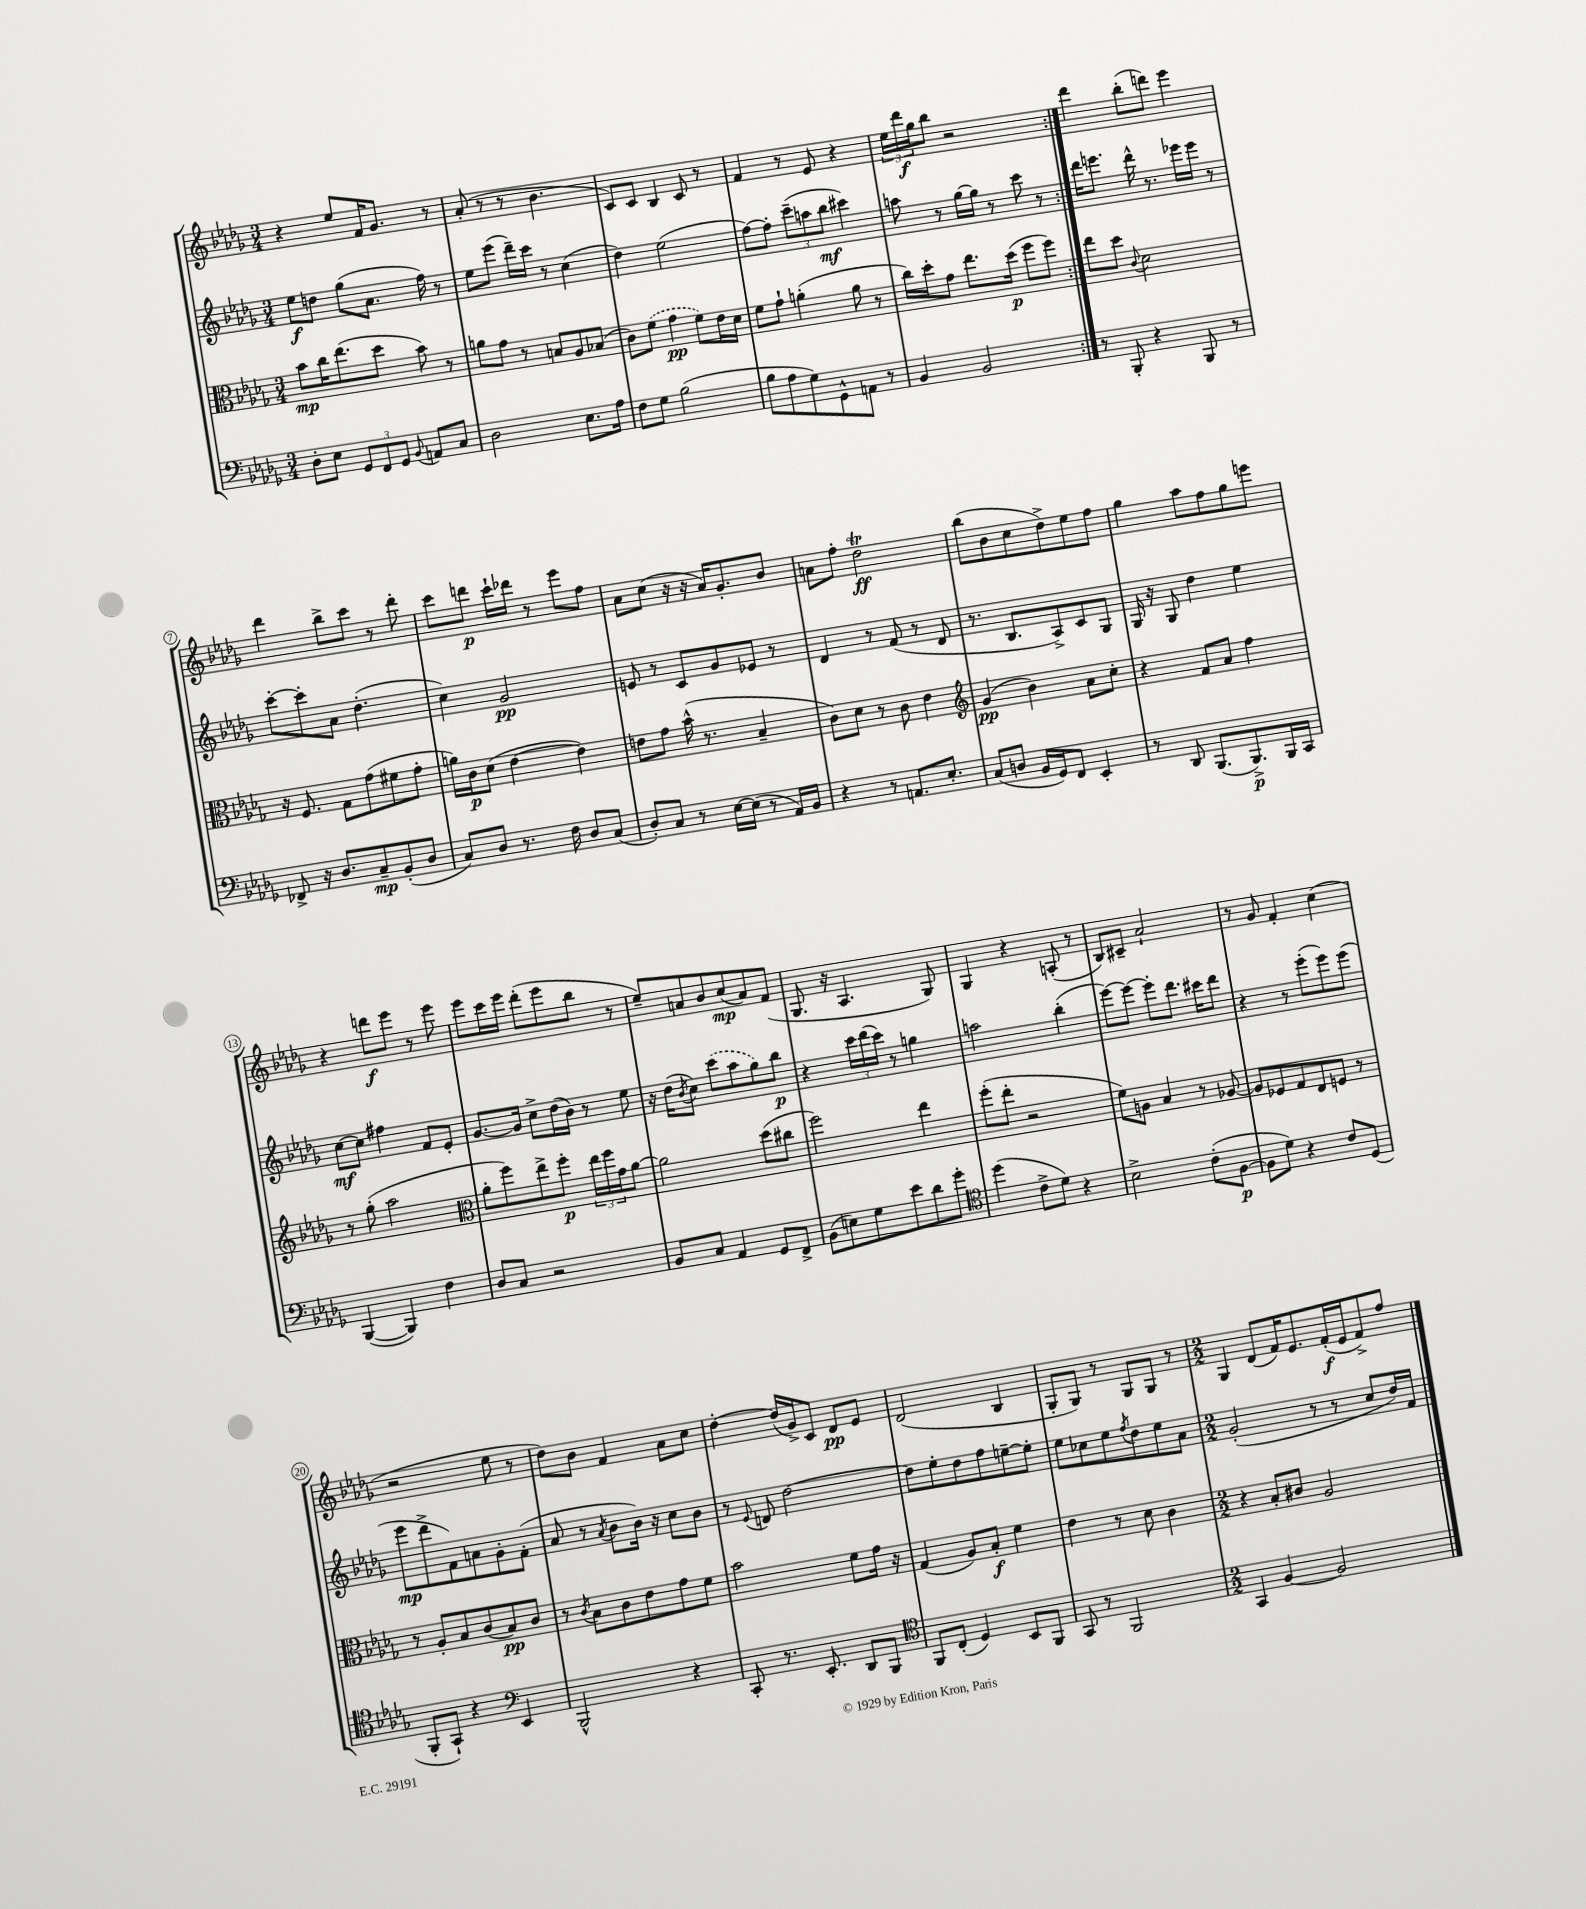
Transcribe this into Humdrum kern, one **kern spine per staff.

**kern	**kern	**kern	**kern
*staff4	*staff3	*staff2	*staff1
*clefF4	*clefC3	*clefG2	*clefG2
*k[b-e-a-d-g-]	*k[b-e-a-d-g-]	*k[b-e-a-d-g-]	*k[b-e-a-d-g-]
*M3/4	*M3/4	*M3/4	*M3/4
8D-'	8b-	8ee-	4r
8E-	16cc	8dd	.
.	(8.ee-	.	.
12GG-	.	(8gg-	8ee-
12FF	.	.	.
.	8dd-	8.a-	16f
12GG-	.	.	.
.	.	.	8.g-
8qqBB-	.	.	.
8AA	8b-)	.	.
.	.	16ff)	.
8C	8r	8r	8r
=	=	=	=
2D-	8a	8ee-	(8a-'
.	8g-	(8eee-	8r
.	8r	16ddd-~)	8r
.	.	16ccc	.
.	8B	8r	4.b-
8.E-	8A-	(4cc	.
.	(8B-	.	.
16A-	.	.	.
=	=	=	=
8F	8c)	4dd-)	8c)
8G-	(8f	.	8c
(2B-	4g-	(2ee-	4B-
.	8f)	.	8c
.	16e-	.	8r
.	16d-	.	.
=	=	=	=
8B-	8f	[8ff)	4f
8A-	8g-`	8ff']	.
8G-)	(4a'	(12ccc~	8r
.	.	12aa	.
8GG-^^	.	.	8e-
.	.	12bb-	.
8AA	8a	4ccc#)	4r
8r	8r	.	.
=	=	=	=
4BB-	16cc)	8aa	24ee-
.	.	.	24ddd-
.	16dd-'	.	.
.	.	.	24gg-
.	8g-	8r	8bb-
2BB-	8.ee-	[16gg-	2r
.	.	16gg-]	.
.	.	8r	.
.	(16dd-	.	.
.	8ff	8ccc	.
.	8ff)	8r	.
=:|!	=:|!	=:|!	=:|!
8r	8ee-	16ddd-	4ddd-
.	.	8.eee	.
8BBB-'	8dd-	.	.
.	8qqc	.	.
4r	2d-	16ddd-^^	(8bb-'
.	.	8.r	.
.	.	.	8ddd)
8BBB-	.	16eee-	4eee-
.	.	16eee-	.
8r	.	8r	.
=	=	=	=
8FF-^	16r	[8ccc'	4ddd-
.	8.F	.	.
16r	.	8ccc']	.
8.D-	.	.	.
.	8G-	8a-	8bb-^
8C~	(8g-	(4.dd-'	8ccc
(8BB-'	8f#	.	8r
8D-	8g-'	.	8ddd-'
=	=	=	=
8C)	16a)	4cc)	8ccc
.	16c	.	.
8D-	(8d-	.	8ddd
8.r	[4e-	2g-	16ccc`
.	.	.	16ddd-
.	.	.	8r
16F	.	.	.
8D-	4e-])	.	8eee-
(8C	.	.	8ff
=	=	=	=
8D-')	8e	8e	8a-
8C	8g-	8r	(8cc
8r	(16b-^^	8c	16r
.	8.r	.	16r
[16E-	.	8g-	16a-)
(16E-]	.	.	8.g-'
8r	4B-~	8e-	.
16AA-)	.	8r	8b-
16BB-	.	.	.
=	=	=	=
4r	8c)	4d-	8a
.	8d-	.	8ff'
8r	8r	8r	2dd-
8.AA	8c	(8f	.
.	4e-	8r	.
8.E-'	.	.	.
.	.	8d-	.
=	=	=	=
*	*clefG2	*	*
(8C	(4g-	8.r	(8bb-
8D	.	.	8b-
.	.	8.B-	.
16BB-	4b-)	.	8cc
16GG-)	.	.	.
8FF	.	8A-^)	8dd-^)
4EE-'	8a-	8c	8ee-
.	8cc'	8G-	8ff
=	=	=	=
8r	4r	16G-	4gg-
.	.	16r	.
8DD-	.	8G-	.
(8.BBB-	8f	4dd-	8aa-
.	8a-	.	8ff
8.BBB-^)	.	.	.
.	4ff	4ee-	8gg-
16BBB-	.	.	8eee
16CC	.	.	.
=	=	=	=
([4BBB-	8r	[8cc	4r
.	(8gg-'	8cc]	.
4BBB-])	2aa-	4ff#	8ddd
.	.	.	8eee-
4F	.	8f	8r
.	.	8e-'	8eee-
=	=	=	=
*	*clefC3	*	*
8D-	8a-'	[8.g-	8eee-
8C	8ff)	.	16ccc
.	.	16g-]	16eee-
2r	8ee-^	8cc^	(8ddd-'
.	8ff'	(16dd-	8eee-
.	.	16b-)	.
.	24ee-	8r	8bb-
.	24ff	.	.
.	24g-	.	.
.	[8a-	8ee-	8r
=	=	=	=
8BB-	2a-]	16r	8ee-~)
.	.	(16dd-	.
.	.	8qb-	.
8C	.	8cc)	8a
4AA-	.	(8ccc	8b-
.	.	8aa-	(8cc
8GG-	(8dd-	8gg-)	8a)
8FF^	8cc#	8bb-	(8f
=	=	=	=
(8BB-	2ff)	4r	8.G-
8E)	.	.	.
.	.	.	16r
8G-	.	24ccc	4.A-
.	.	(24ddd-	.
.	.	24ccc)	.
8e-	.	8r	.
8d-	4ee-	4gg	.
8g-'	.	.	8G-)
=	=	=	=
*clefC4	*	*	*
(4dd-	(8ff'	2aa	4G-
.	8ee-'	.	.
8c^	2r	.	4r
8d-)	.	.	.
4r	.	(4bb-'	(8A'
.	.	.	8r
=	=	=	=
2B-^	8f)	[8eee-)	8B-)
.	8A	8eee-_	8c#~
.	4B-	8eee-']	2a-`
.	.	8.ddd-	.
(8c'	8r	.	.
.	.	16ccc#	.
[8F	[8A-	8ddd-	.
=	=	=	=
8F]	8A-]	4r	8r
8d-)	8F-	.	8g-
4r	8G-	8r	4f'
.	8E-	(8eee-'	.
8c	8F	8eee-)	(4cc
(8D-	8r	(8eee-	.
=	=	=	=
8FF'	8r	8eee-	2r
8GG-`)	8A-'	8ddd-^	.
4r	8B-	8f)	.
.	(8c	8a	.
*clefF4	*	*	*
4EE-	8B-)	8g-'	8ee-
.	8c	(8f'	8r
=	=	=	=
2BBB-^^	8r	8a-	8dd-)
.	8qc	.	.
.	8B-	8r	8b-
.	.	8qa-	.
.	8c	8b-	4f
.	8e-	16b-)	.
.	.	16r	.
4r	8g-	8cc	8a-
.	8f	8b-	8cc
=	=	=	=
8CC'	2b-	8r	[4dd-'
.	.	8qqe-	.
8.r	.	8d	.
.	.	[2dd-	(16dd-]
8.EE-'	.	.	16g-^)
.	.	.	8c
8DD-	8f	.	8d-
8BBB-	16g-	.	8e-
.	16r	.	.
=	=	=	=
*clefC4	*	*	*
8FF	(4G-	8dd-]	(2d-
(8C'	.	8ee-'	.
4D-)	8A-)	8dd-	.
.	8B-'	8ff	.
8BB-	4f	[8ee~	4B-
8FF	.	8ee']	.
=	=	=	=
8GG-	4e-	8ee-	8G-'
8r	.	8cc-	8G-)
2FF	8r	8ee-	8r
.	.	8qff	.
.	8d-	8dd-	8G-
.	4c	8ee-	8G-
.	.	8a-	8r
=	=	=	=
*M2/2	*M2/2	*M2/2	*M2/2
4GG-	4r	(2g-'	4G-
[4F	8B-'	.	(8d-
.	8c#	.	16f)
.	.	.	8.e-
2F]	2A-	8r	.
.	.	8r	(16f'
.	.	.	16e-
.	.	8cc	8f^)
.	.	16dd-)	8ff
.	.	16f	.
==	==	==	==
*-	*-	*-	*-
